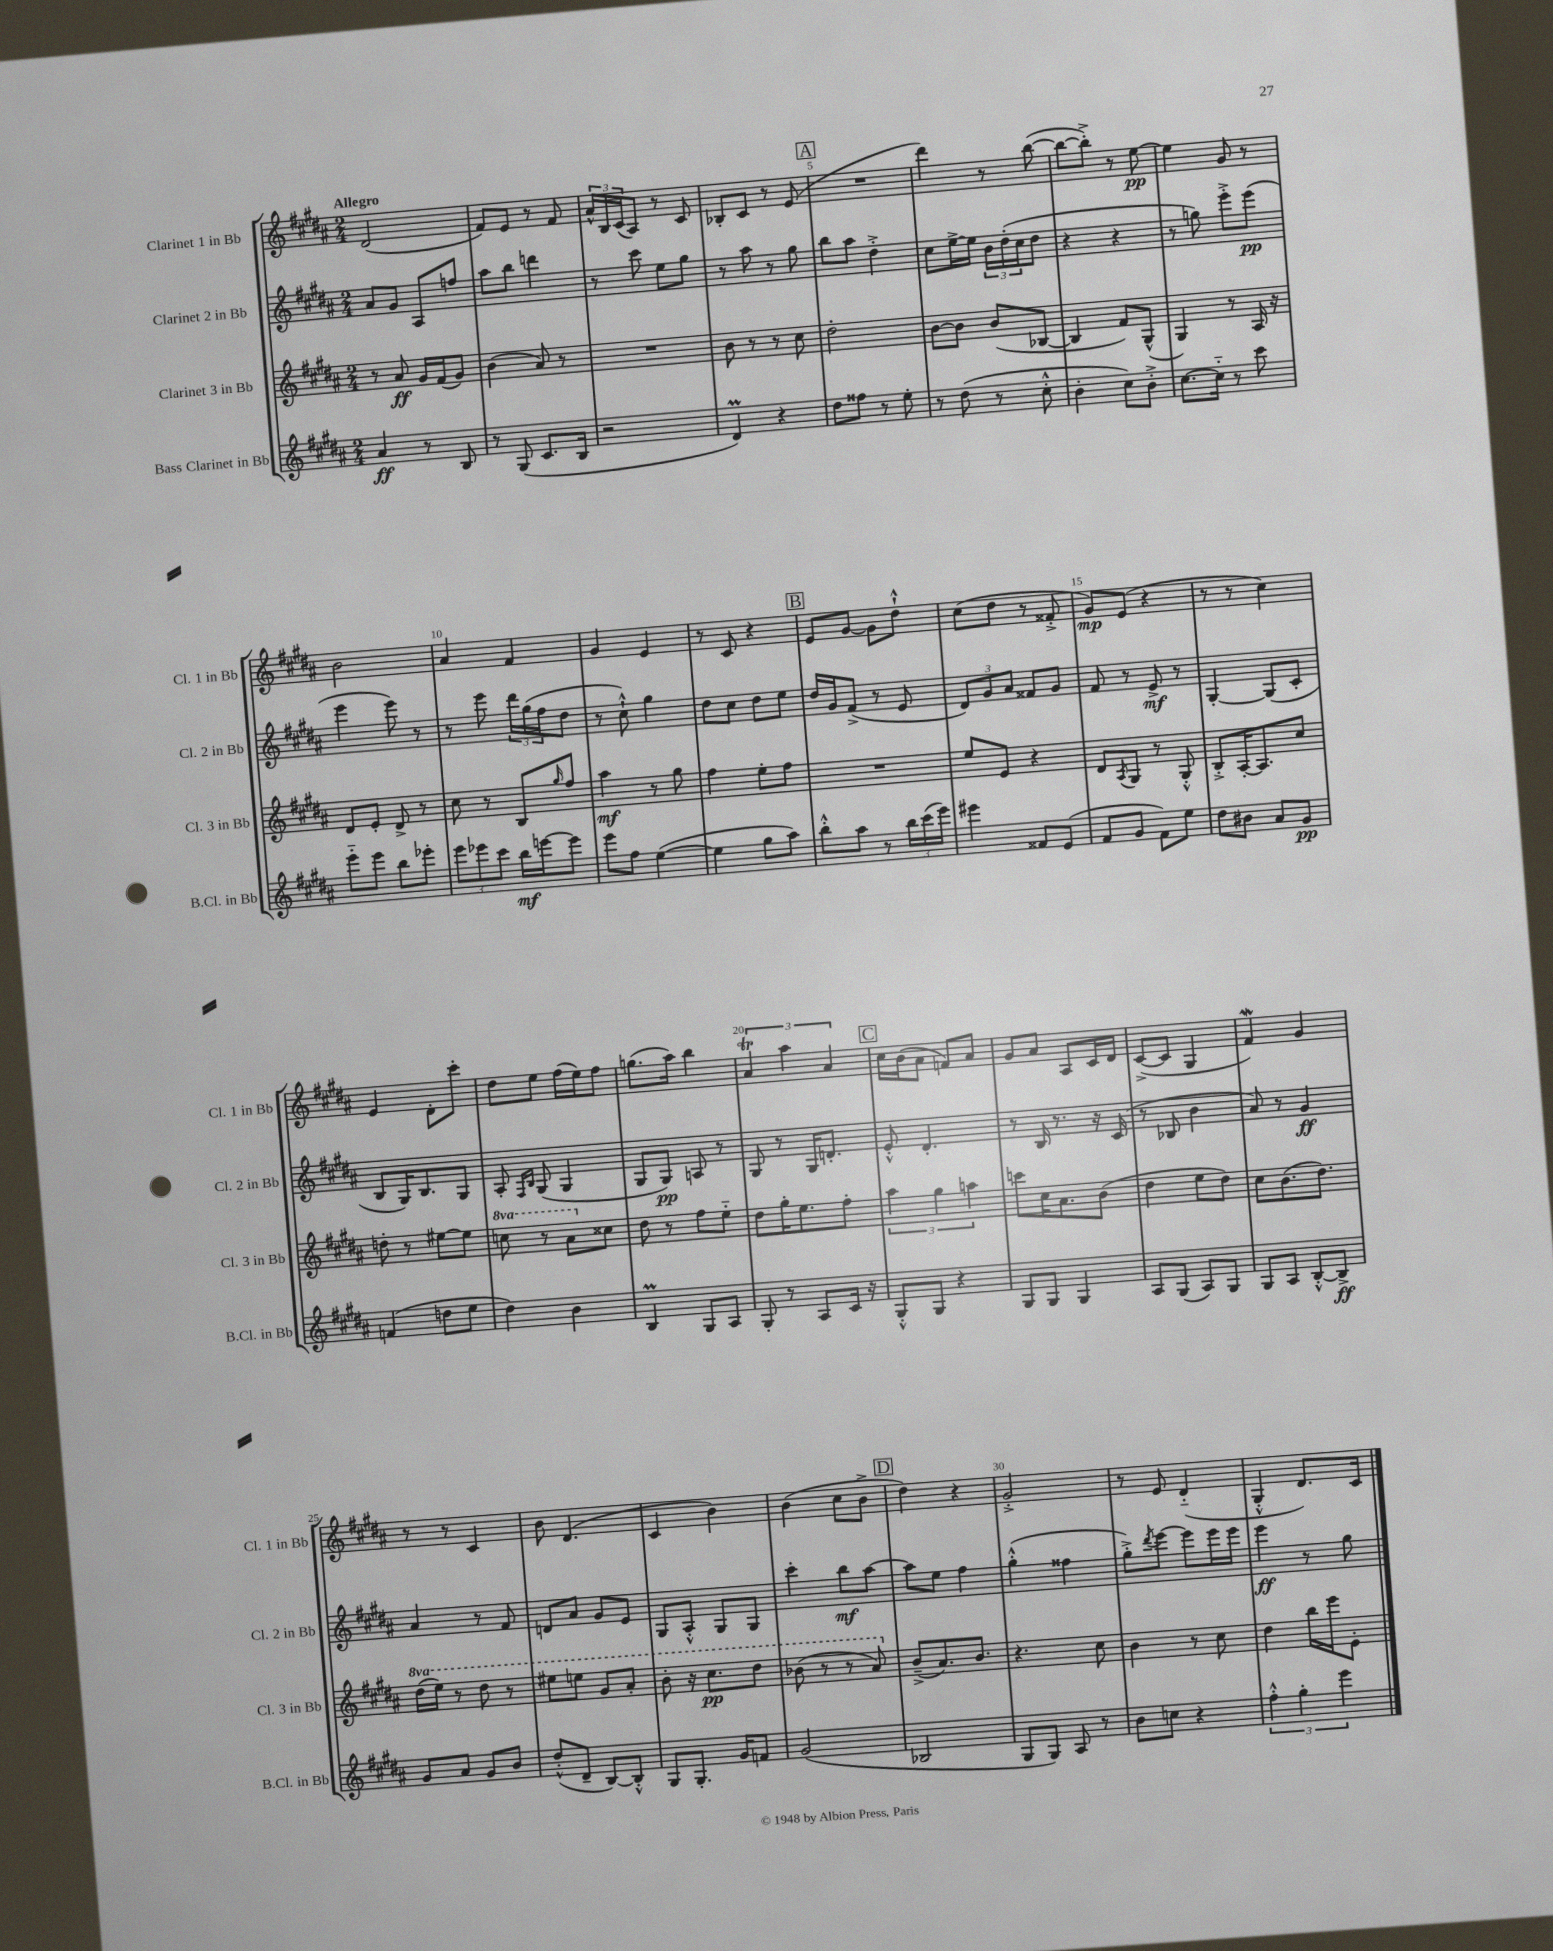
<<
\new StaffGroup <<
\new Staff = "s0" \with { instrumentName = "Clarinet 1 in Bb" shortInstrumentName = "Cl. 1 in Bb" } {
    \clef treble \key b \major \numericTimeSignature \time 2/4 \tempo "Allegro"
    dis'2( |
    fis'8) e'8 r8 fis'8 |
    \tuplet 3/2 { ais'16-^ b16 cis'16( } ais8) r8 cis'8 |
    bes8-. cis'8 r8 e'8( |
    \mark \markup { \box "A" } R2 |
    dis'''4) r8 b''8~( |
    b''8~ b''8-.->) r8 e''8~\pp |
    e''4 gis'8 r8 |
    b'2 |
    ais'4 fis'4 |
    gis'4 e'4 |
    r8 cis'8 r4 |
    \mark \markup { \box "B" } e'8 gis'8~ gis'8 dis''8-!-^ |
    cis''8( dis''8 r8 fisis'8-.-> |
    gis'8\mp) e'8( r4 |
    r8 r8 cis''4) |
    e'4 dis'8-. cis'''8-. |
    dis''8 e''8 fis''16( e''16) fis''8 |
    g''8.( ais''16) b''4 |
    \tuplet 3/2 { ais'4\trill ais''4 ais'4 } |
    \mark \markup { \box "C" } cis''16 b'16( ais'8 f'8) ais'8 |
    gis'8 ais'8 ais8 cis'16 dis'16 |
    cis'8~->( cis'8 gis4 |
    fis'4\mordent) gis'4 |
    r8 r8 cis'4 |
    b'8 dis'4.( |
    cis'4 b'4) |
    b'4( cis''8 b'8-> |
    \mark \markup { \box "D" } dis''4) r4 |
    gis'2-.-> |
    r8 e'8 dis'4-_( |
    gis4-.-^ dis'8.) cis'16 \bar "|." |
}
\new Staff = "s1" \with { instrumentName = "Clarinet 2 in Bb" shortInstrumentName = "Cl. 2 in Bb" } {
    \clef treble \key b \major \numericTimeSignature \time 2/4
    ais'8 gis'8 ais8 f''8 |
    ais''8 b''8 d'''4 |
    r8 cis'''8 e''8 gis''8 |
    r8 ais''8 r8 gis''8 |
    \mark \markup { \box "A" } b''8 ais''8 dis''4-.-> |
    cis''8 e''16~-> e''16 \tuplet 3/2 { b'16 dis''16-.( cis''16 } dis''8 |
    r4 r4 |
    r8 g''8) e'''8-.-> e'''8\pp( |
    e'''4 e'''8) r8 |
    r8 e'''8 \tuplet 3/2 { dis'''16 gis''16( fis''16 } dis''8 |
    r8 cis''8-!-^) gis''4 |
    dis''8 cis''8 dis''8 e''8 |
    \mark \markup { \box "B" } dis''16 gis'16 fis'8->( r8 e'8 |
    \tuplet 3/2 { dis'8) gis'8 ais'8 } fisis'8 gis'8 |
    fis'8 r8 e'8->\mf r8 |
    gis4~-. gis8( cis'8-. |
    b8 gis16) b8. gis8 |
    ais8-. \grace { fis16 b16 } gis8( gis4 |
    gis8 gis8\pp) a8 r8 |
    gis8 r8 gis16 d'8.-. |
    \mark \markup { \box "C" } e'8-.-^ dis'4.-. |
    r8 b16 r8. r16 cis'16( |
    r8 bes8 b'4 |
    ais'8) r8 gis'4\ff |
    ais'4 r8 fis'8 |
    d'8 ais'8 gis'8 e'8 |
    gis8 ais8-.-^ gis8 gis8 |
    cis'''4-. b''8\mf ais''8~ |
    \mark \markup { \box "D" } ais''8 e''8 fis''4 |
    gis''4-.-^( fisis''4 |
    gis''8-.->) \acciaccatura { dis'''8 } e'''8~ e'''8 e'''16 e'''16 |
    e'''4\ff r8 gis''8 \bar "|." |
}
\new Staff = "s2" \with { instrumentName = "Clarinet 3 in Bb" shortInstrumentName = "Cl. 3 in Bb" } {
    \clef treble \key b \major \numericTimeSignature \time 2/4 \set Staff.ottavationMarkups = #ottavation-simple-ordinals
    r8 ais'8\ff gis'16 fis'16( gis'8) |
    b'4( ais'8) r8 |
    R2 |
    b'8 r8 r8 cis''8 |
    \mark \markup { \box "A" } dis''2-. |
    b'8~ b'8 b'8( bes8~ |
    bes4 fis'8) gis8-^( |
    gis4) r8 ais16 r16 |
    dis'8 e'8-. dis'8-> r8 |
    cis''8 r8 b8 \grace { gis''16 } fis''8 |
    ais''4\mf r8 gis''8 |
    fis''4 e''8-. fis''8 |
    \mark \markup { \box "B" } R2 |
    e''8 e'8 r4 |
    dis'8 \acciaccatura { ais8 } gis8 r8 gis8-.-^ |
    b8-.-> ais16~-. ais8. cis''8 |
    d''8-. r8 eis''8~ eis''8 |
    \ottava #1 c'''8 r8 ais''8 \ottava #0 cisis''8 |
    dis''8 r8 fis''8 e''8-_ |
    dis''8 gis''16-. e''8. fis''8-. |
    \mark \markup { \box "C" } \tuplet 3/2 { ais''4 gis''4 a''4 } |
    c'''8 cis''16 ais'8. b'8( |
    dis''4 e''8 dis''8) |
    cis''8 b'8.( dis''8.) |
    \ottava #1 dis'''16( e'''16) r8 dis'''8 r8 |
    eis'''8 e'''8 gis''8 ais''8-. |
    b''8-. r16 cis'''8.\pp dis'''8 |
    bes''8( r8 r8 ais''8) \ottava #0 |
    \mark \markup { \box "D" } b'8--->( ais'8.) b'8. |
    r4. cis''8 |
    b'4 r8 cis''8 |
    dis''4 b''16 e'''16 e'8-. \bar "|." |
}
\new Staff = "s3" \with { instrumentName = "Bass Clarinet in Bb" shortInstrumentName = "B.Cl. in Bb" } {
    \clef treble \key b \major \numericTimeSignature \time 2/4
    ais'4\ff r8 b8 |
    r8 gis8( cis'8. b16 |
    r2 |
    dis'4\prall) r4 |
    \mark \markup { \box "A" } dis''8 fisis''8 r8 e''8-. |
    r8 dis''8( r8 cis''8-.-^ |
    b'4-. cis''8) b'8-.-> |
    cis''8.~ cis''16-_ r8 cis'''8 |
    e'''8-_ e'''8 b''8 ees'''8-. |
    \tuplet 3/2 { e'''8 ees'''8 cis'''8 } b''16\mf e'''16~ e'''8 |
    e'''8 fis''8 e''4~( |
    e''4 gis''8 ais''8) |
    \mark \markup { \box "B" } b''8-.-^ ais''8 r8 \tuplet 3/2 { b''16 cis'''16( e'''16) } |
    eis'''4 fisis'8 e'8( |
    fis'8 gis'8 fis'8) e''8 |
    dis''8 bis'8 ais'8 gis'8\pp |
    f'4( d''8 e''8 |
    dis''4) b'4 |
    b4\prall gis8 ais8 |
    gis8-. r8 ais8 cis'16 r16 |
    \mark \markup { \box "C" } gis8-.-^ gis8 r4 |
    gis8 gis8 gis4 |
    ais8 gis8( ais8) gis8 |
    gis8 ais8 b8~-.-^ b8->\ff |
    gis'8 ais'8 gis'8 b'8 |
    dis''8-.-^( dis'8-- b8~) b8-.-^ |
    gis8 gis8.-. gis'16 f'8 |
    gis'2( |
    \mark \markup { \box "D" } bes2 |
    gis8 gis8) ais8 r8 |
    b'8 c''8 r4 |
    \tuplet 3/2 { fis''4-.-^ gis''4-. e'''4 } \bar "|." |
}
>>
>>
\layout { \context { \Score \override BarNumber.break-visibility = ##(#f #t #t) barNumberVisibility = #(every-nth-bar-number-visible 5) } }
